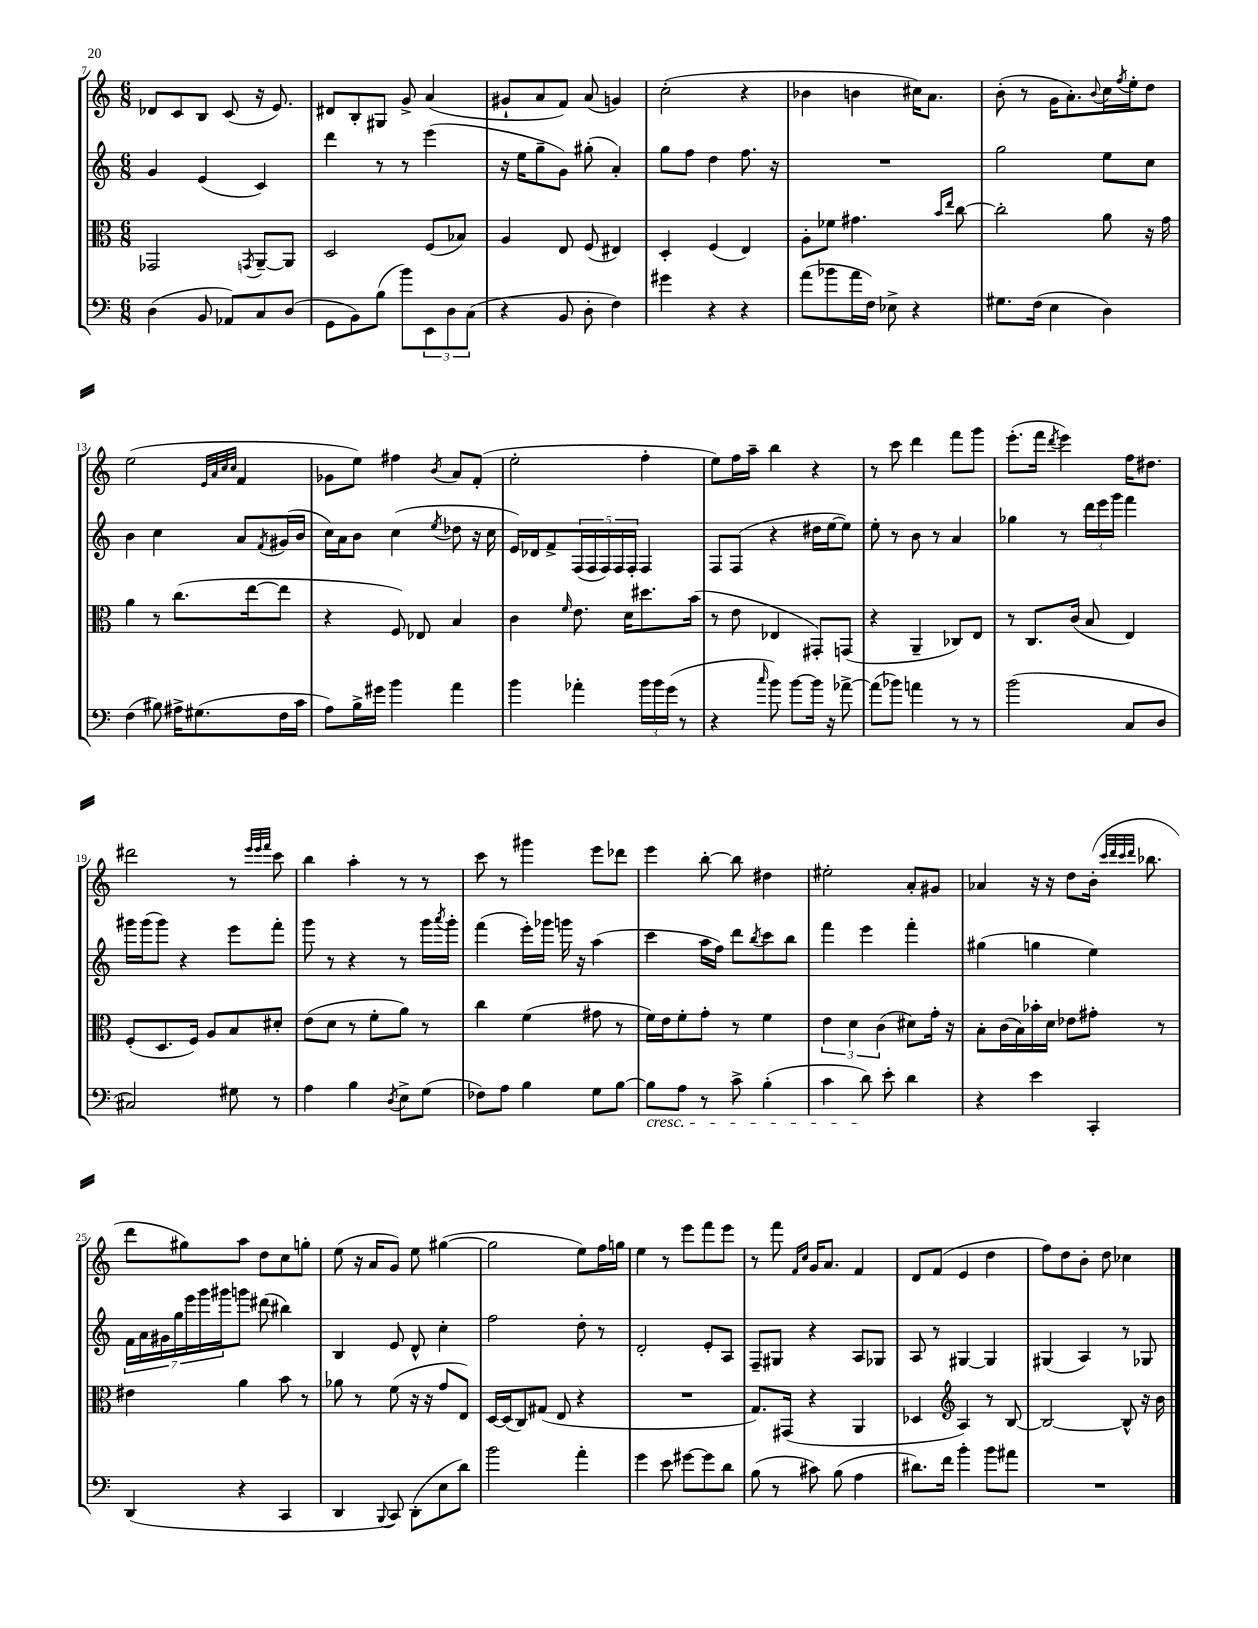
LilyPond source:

<<
\new StaffGroup <<
\new Staff = "s0" {
    \clef treble \key c \major \numericTimeSignature \time 6/8
    des'8 c'8 b8 c'8( r16 e'8.) |
    dis'8 b8-. gis8 g'8-> a'4( |
    gis'8-! a'8 f'8) a'8( g'4) |
    c''2-.( r4 |
    bes'4 b'4 cis''16) a'8. |
    b'8-.( r8 g'16 a'8.-.) \appoggiatura { b'8 } c''16 \acciaccatura { f''8 } e''16-. d''8 |
    e''2( \grace { e'32 a'32 c''32 c''32 } f'4 |
    ges'8 e''8) fis''4 \acciaccatura { b'8 } a'8 f'8-.( |
    e''2-. f''4-. |
    e''8) f''16 a''16-- b''4 r4 |
    r8 c'''8 d'''4 f'''8 g'''8 |
    e'''8.-.( f'''16 \acciaccatura { d'''8 } e'''4) f''16 dis''8. |
    dis'''2 r8 \grace { e'''32 e'''32 f'''32 } c'''8 |
    b''4 a''4-. r8 r8 |
    c'''8 r8 gis'''4 e'''8 des'''8 |
    e'''4 b''8~-. b''8 dis''4 |
    eis''2-. a'8-. gis'8 |
    aes'4 r16 r16 d''8 b'16-.( \grace { c'''32 d'''32 c'''32 d'''32 } bes''8. |
    d'''8 gis''8) a''8 d''8 c''8 g''8-. |
    e''8( r16 a'16 g'8) e''8 gis''4~( |
    gis''2 e''8) f''16 g''16 |
    e''4 r8 e'''8 f'''8 e'''8 |
    r8 f'''8 \grace { f'16 c''16 } g'16 a'8. f'4 |
    d'8 f'8( e'4 d''4 |
    f''8) d''8 b'8-. d''8 ces''4 \bar "|." |
}
\new Staff = "s1" {
    \clef treble \key c \major \numericTimeSignature \time 6/8
    g'4 e'4( c'4) |
    d'''4 r8 r8 e'''4( |
    r16 e''16 g''8-- g'8) gis''8-.( a'4-.) |
    g''8 f''8 d''4 f''8. r16 |
    R2. |
    g''2 e''8 c''8 |
    b'4 c''4 a'8 \acciaccatura { f'8 } gis'16( b'16 |
    c''16) a'16 b'8 c''4( \acciaccatura { e''8 } des''8 r16 c''16 |
    e'16) des'16 f'8-> \tuplet 5/4 { f16( f16 f16) f16 f16-. } f4 |
    f8 f8( r4 dis''16 e''16~ e''8) |
    e''8-. r8 b'8 r8 a'4 |
    ges''4 r8 \tuplet 3/2 { d'''16 e'''16 g'''16 } f'''4 |
    gis'''16 gis'''16( gis'''8) r4 e'''8 f'''8-. |
    g'''8 r8 r4 r8 g'''16 \acciaccatura { a'''8 } g'''16-. |
    f'''4( e'''16-.) ges'''16 g'''16 r16 a''4( |
    c'''4 a''16 f''16) d'''8 \acciaccatura { b''8 } c'''8 b''8 |
    f'''4 e'''4 f'''4-. |
    gis''4( g''4 e''4) |
    \tuplet 7/4 { f'16 a'16 gis'16 g''16 e'''16 g'''16 gis'''16 } g'''8 dis'''8( bis''4) |
    b4 e'8 d'8-^ c''4-. |
    f''2 d''8-. r8 |
    d'2-. e'8-. a8 |
    f8-- gis8 r4 a8 ges8 |
    a8 r8 gis4~ gis4 |
    gis4( a4) r8 ges8 \bar "|." |
}
\new Staff = "s2" {
    \clef alto \key c \major \numericTimeSignature \time 6/8
    ges,2 \acciaccatura { g,8 } a,8~-- a,8 |
    d2 f8( bes8) |
    a4 e8 f8( eis4) |
    d4-. f4( e4) |
    a8-. fes'8 gis'4. \grace { b'16 e''16 } c''8~ |
    c''2-. a'8 r16 g'16 |
    a'4 r8 c''8.( e''16~ e''8 |
    r4 f8) ees8 b4 |
    c'4 \grace { f'16 } e'8. d'16 dis''8. b'16( |
    r8 e'8 ees4 gis,8-.) g,8( |
    r4 a,4-- ces8) e8 |
    r8 c8. c'16( b8 e4) |
    f8-.( d8. f16) a8 b8 dis'8-. |
    e'8( d'8 r8 f'8-. a'8) r8 |
    c''4 f'4( gis'8 r8 |
    f'16) e'16 f'8-. g'8-. r8 f'4 |
    \tuplet 3/2 { e'4 d'4 c'4( } dis'8) g'16-. r16 |
    b8-. c'16( b16) bes'16-. d'16 ees'8 gis'8-. r8 |
    eis'4 a'4 b'8 r8 |
    aes'8 r8 f'8( r16 r16 g'8 e8) |
    d16~ d16( c8) gis8( e8 r4 |
    R2. |
    g8.) gis,16( r4 a,4 |
    des4 \clef treble a4) r8 b8~ |
    b2~ b8-^ r16 b'16 \bar "|." |
}
\new Staff = "s3" {
    \clef bass \key c \major \numericTimeSignature \time 6/8
    d4( b,8 aes,8) c8 d8( |
    g,8 b,8) b8( b'8) \tuplet 3/2 { e,8 d8 c8( } |
    r4 b,8 d8-. f4) |
    gis'4 r4 r4 |
    a'8( bes'8 a'16 f16) ees8-> r4 |
    gis8. f16( e4 d4) |
    f4( bis8) ais16-> gis8.( f16 c'16 |
    a8) b16-> gis'16 b'4 a'4 |
    b'4 aes'4-. \tuplet 3/2 { b'16 b'16 g'16( } r8 |
    r4 \grace { c''16 } b'8) b'8~ b'16 r16 aes'8~-> |
    aes'8( bes'8) a'4 r8 r8 |
    b'2( c8 d8 |
    cis2) gis8 r8 |
    a4 b4 \acciaccatura { d8 } e8-> g8( |
    fes8) a8 b4 g8 b8~ |
    b8\cresc a8 r8 c'8-> b4-.( |
    c'4 d'8\!) e'8-. d'4 |
    r4 e'4 c,4-. |
    d,4( r4 c,4 |
    d,4 \appoggiatura { b,,8 } c,8) d,8-.( e8 d'8) |
    b'2 a'4-. |
    g'4 e'8 gis'8~ gis'8 d'8 |
    b8( r8 cis'8) b8( a4 |
    dis'8.) f'16 b'4-. b'8 ais'8 |
    R2. \bar "|." |
}
>>
>>
\layout { \context { \Score currentBarNumber = #7 } }
